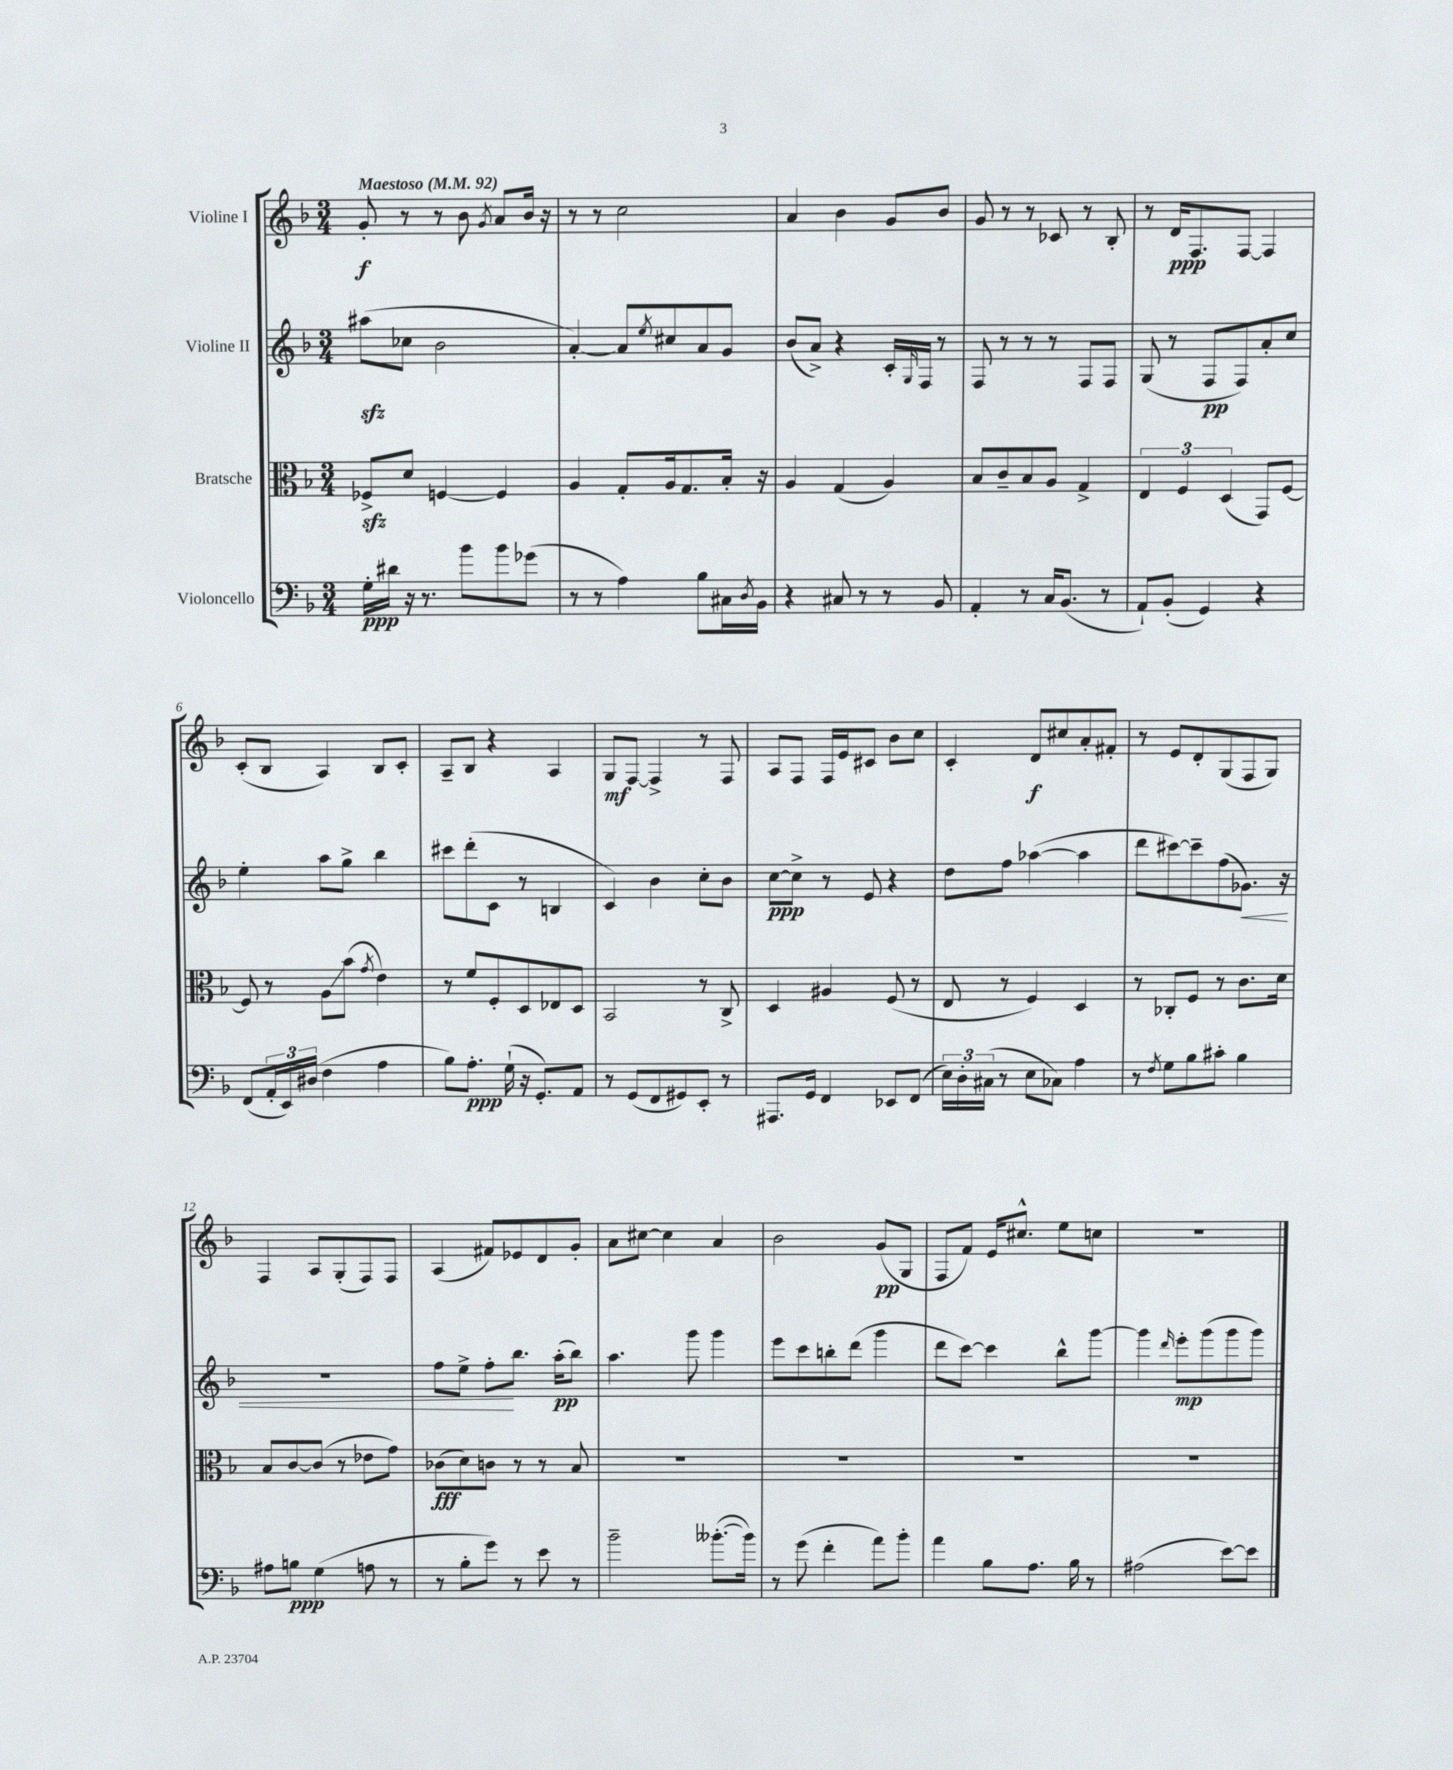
<<
\new StaffGroup <<
\new Staff = "s0" \with { instrumentName = "Violine I" } {
    \clef treble \key f \major \numericTimeSignature \time 3/4 \tempo "Maestoso" 4 = 92
    g'8-.\f r8 r8 bes'8 \acciaccatura { g'8 } a'8 bes'16 r16 |
    r8 r8 c''2 |
    a'4 bes'4 g'8 bes'8 |
    g'8 r8 r8 ces'8 r8 bes8-. |
    r8 d'16\ppp f8. f8~ f4 |
    c'8-.( bes8 a4) bes8 c'8-. |
    a8-- bes8 r4 a4 |
    g8\mf f8~ f4-> r8 f8 |
    a8 f8 f16 e'16 cis'8 bes'8 c''8 |
    c'4-. d'8\f cis''8 a'8-. fis'8-. |
    r8 e'8 d'8-. g8( f8 g8) |
    f4 a8 g8-.( f8) f8 |
    a4( fis'8) ees'8 d'8 g'8-. |
    a'8 cis''8~ cis''4 a'4 |
    bes'2 g'8\pp( g8 |
    f8 f'8) e'16 cis''8.-^ e''8 c''8 |
    R2. \bar "|." |
}
\new Staff = "s1" \with { instrumentName = "Violine II" } {
    \clef treble \key f \major \numericTimeSignature \time 3/4
    ais''8\sfz( ces''8 bes'2 |
    a'4~-.) a'8 \acciaccatura { e''8 } cis''8 a'8 g'8 |
    bes'8( a'8->) r4 c'16-. \grace { g16 } f16 r8 |
    f8 r8 r8 r8 f8 f8 |
    g8( r8 f8\pp f8) a'8-. c''8 |
    e''4-. a''8 g''8-> bes''4 |
    cis'''8 d'''8-.( c'8 r8 b4 |
    c'4) bes'4 c''8-. bes'8 |
    c''8~\ppp c''8-> r8 e'8 r4 |
    d''8 f''8 aes''4~( aes''4 |
    d'''8 cis'''8~) cis'''8-- f''8( ges'8.\<) r16 |
    R2. |
    f''8 e''8-> f''8-.\! bes''8. a''16-.\pp( bes''8) |
    a''4. g'''8 g'''4 |
    e'''8 c'''8 b''8-. d'''8( g'''4 |
    d'''8 c'''8~) c'''4 bes''8-^ g'''8~ |
    g'''4 \grace { d'''16 } e'''8-.\mp g'''8( g'''8 g'''8) \bar "|." |
}
\new Staff = "s2" \with { instrumentName = "Bratsche" } {
    \clef alto \key f \major \numericTimeSignature \time 3/4
    fes8->\sfz d'8 f4~ f4 |
    a4 g8-. a16 g8. bes16-. r16 |
    a4 g4( a4) |
    bes8 c'8-- bes8 a8 g4-> |
    \tuplet 3/2 { e4 f4 d4( } g,8) f8~ |
    f8 r8 a8\glissando bes'8( \acciaccatura { g'8 } e'4) |
    r8 f'8 f8-. d8 ees8 d8 |
    bes,2 r8 c8-> |
    d4 ais4 f8( r8 |
    e8 r8 f4) d4 |
    r8 ces8-. f8 r8 c'8. d'16 |
    bes8 c'8~ c'8( r8 ees'8 g'8) |
    ces'8\fff( d'8) c'8 r8 r8 bes8 |
    R2. |
    R2. |
    R2. |
    R2. \bar "|." |
}
\new Staff = "s3" \with { instrumentName = "Violoncello" } {
    \clef bass \key f \major \numericTimeSignature \time 3/4
    g16-.\ppp dis'16 r16 r8. bes'8 bes'8 ges'8( |
    r8 r8 a4) bes8 cis16 \acciaccatura { d8 } bes,16 |
    r4 cis8 r8 r8 bes,8 |
    a,4-. r8 c16 bes,8.( r8 |
    a,8-!) bes,8-.( g,4) r4 |
    f,8( \tuplet 3/2 { a,16-. e,16) dis16( } f4 a4 |
    bes8) a8.-.\ppp g16-!( r16 g,8.-.) a,8 |
    r8 g,8( f,8 gis,8) e,8-. r8 |
    ais,,8. g,16 f,4 ees,8 f,8( |
    \tuplet 3/2 { e16) d16-. cis16( } r8 e8 ces8) a4 |
    r8 \acciaccatura { f8 } g8 bes8 cis'8-. bes4 |
    ais8 b8\ppp g4( a8 r8 |
    r8 bes8-. g'8) r8 e'8 r8 |
    bes'2-- beses'8.~-.( beses'16) |
    r8 g'8( f'4-. a'8) bes'8-. |
    a'4 bes8 a8. bes16 r8 |
    ais2( e'8~) e'8 \bar "|." |
}
>>
>>
